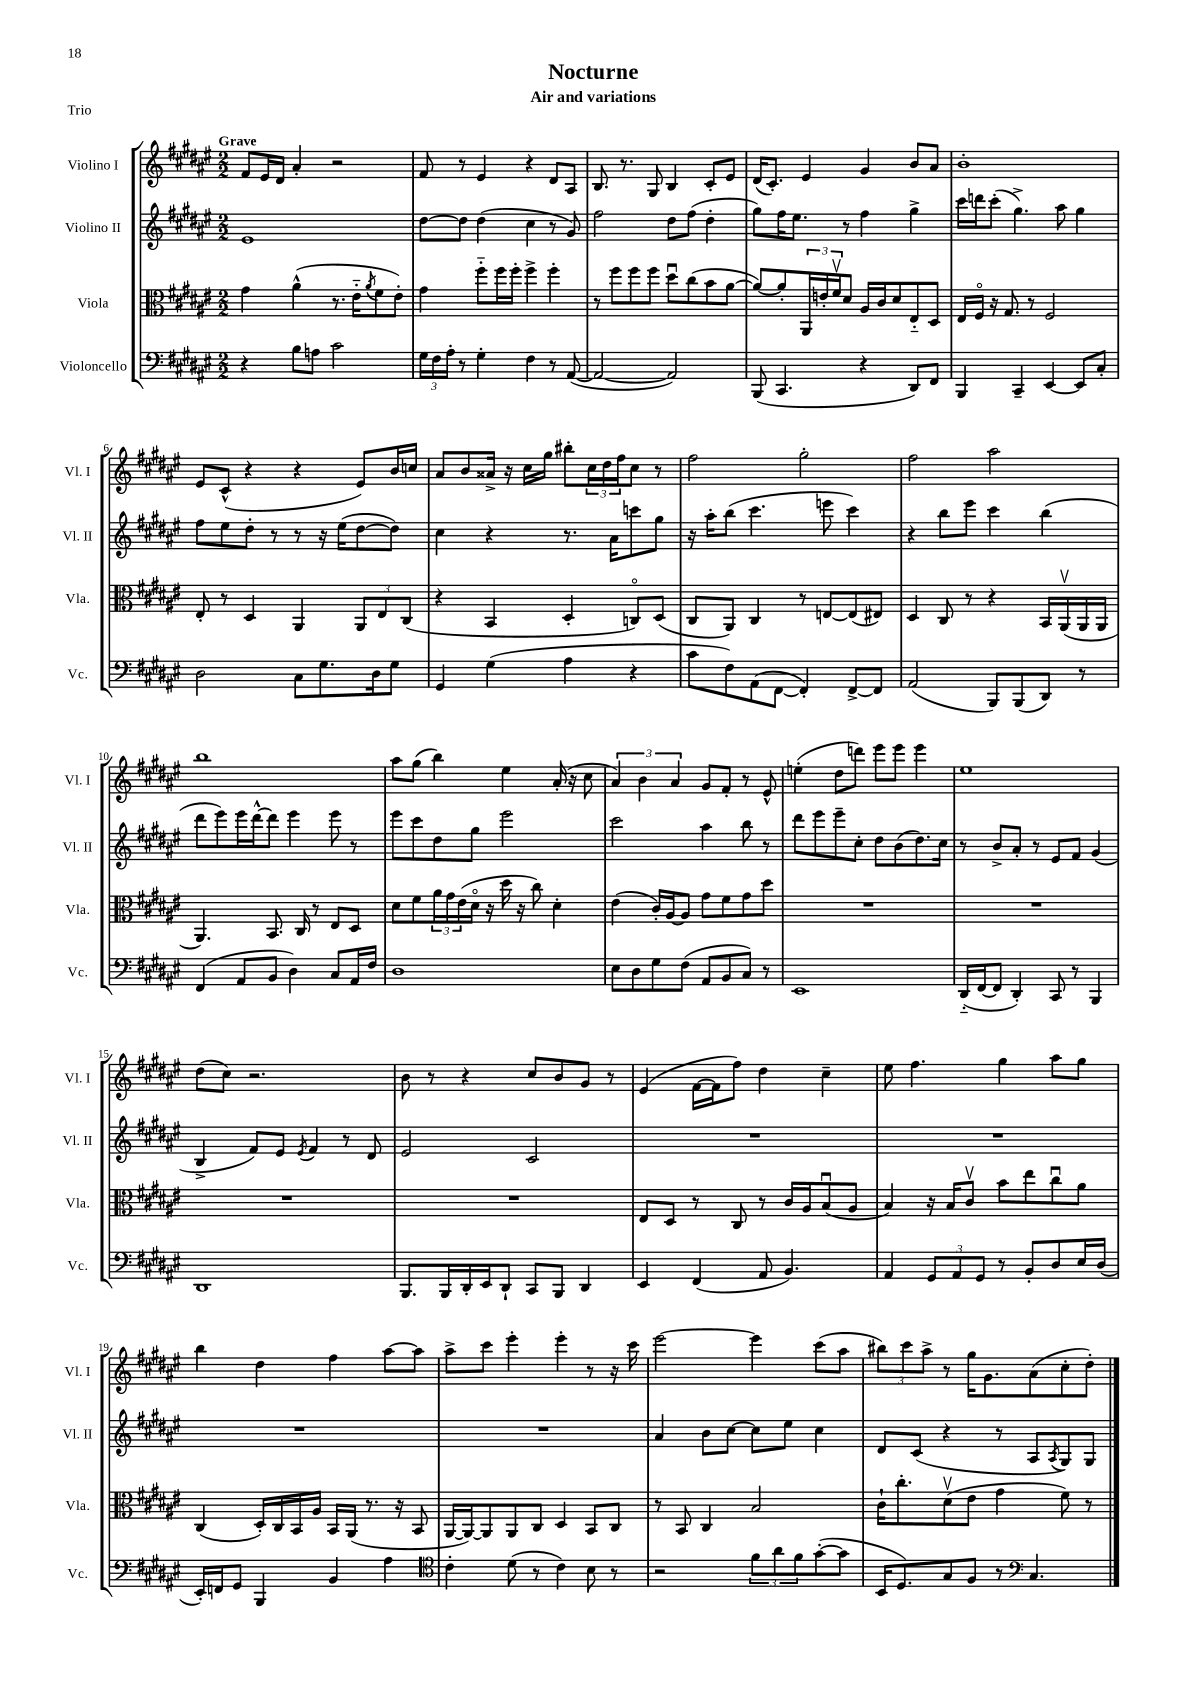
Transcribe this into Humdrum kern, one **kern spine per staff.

**kern	**kern	**kern	**kern
*staff4	*staff3	*staff2	*staff1
*clefF4	*clefC3	*clefG2	*clefG2
*k[f#c#g#d#a#e#]	*k[f#c#g#d#a#e#]	*k[f#c#g#d#a#e#]	*k[f#c#g#d#a#e#]
*M2/2	*M2/2	*M2/2	*M2/2
4r	4g#	1e#	8f#
.	.	.	16e#
.	.	.	16d#
8B	(4a#^^	.	4a#'
8A	.	.	.
2c#	8.r	.	2r
.	16e#'~	.	.
.	8qa#	.	.
.	8f#	.	.
.	8e#')	.	.
=	=	=	=
24G#	4g#	[8dd#	8f#
24F#	.	.	.
24A#'	.	.	.
8r	.	8dd#]	8r
4G#'	8ff#'~	(4dd#	4e#
.	16ff#	.	.
.	16ff#'	.	.
4F#	4ff#^	4cc#	4r
8r	4ff#'	8r	8d#
([8AA#	.	8g#)	8A#
=	=	=	=
2AA#_	8r	2ff#	8.B
.	8ff#	.	.
.	.	.	8.r
.	8ff#	.	.
.	8ff#	.	8G#
2AA#])	8dd#u	8dd#	4B
.	(8cc#	(8ff#	.
.	8b	4dd#'	8c#'
.	[8a#	.	8e#
=	=	=	=
(8BBB	8a#_)	8gg#)	(16d#
.	.	.	8.c#')
4.CC#	8a#']	16ff#	.
.	.	8.ee#	.
.	24AA#	.	4e#
.	24e'	.	.
.	24f#v	.	.
.	8d#	8r	.
4r	16A#	4ff#	4g#
.	16c#	.	.
.	8d#	.	.
8DD#)	8E#'~	4gg#^	8b
8FF#	8D#	.	8a#
=	=	=	=
4BBB	16E#	16ccc#	1b'
.	16F#o	16ddd	.
.	16r	(8ccc#'	.
.	8.G#	.	.
4CC#~	.	4.gg#^)	.
.	8r	.	.
[4EE#	2F#	.	.
.	.	8aa#	.
8EE#]	.	4gg#	.
8C#'	.	.	.
=	=	=	=
2D#	8E#'	8ff#	8e#
.	8r	8ee#	(8c#^^
.	4D#	8dd#'	4r
.	.	8r	.
8C#	4AA#	8r	4r
8.G#	.	16r	.
.	.	(16ee#	.
.	12AA#	[8dd#	8e#)
16D#	.	.	.
.	12E#	.	.
8G#	.	8dd#])	16b
.	(12C#	.	.
.	.	.	16cc
=	=	=	=
4GG#	4r	4cc#	8a#
.	.	.	8b
(4G#	4BB	4r	16a##^
.	.	.	16r
.	.	.	16cc#
.	.	.	16gg#
4A#	4D#'	8.r	8bb#'
.	.	.	24cc#
.	.	.	24dd#
.	.	16a#	.
.	.	.	24ff#
4r	8Co)	8ccc	8cc#
.	(8D#	8gg#	8r
=	=	=	=
8c#	8C#	16r	2ff#
.	.	16aa#'	.
8F#)	8AA#)	(8bb	.
(8AA#	4C#	4.ccc#	.
[8FF#	.	.	.
4FF#'])	8r	.	2gg#'
.	[8E	8eee	.
[8FF#^	(8E]	4ccc#)	.
8FF#]	8E#)	.	.
=	=	=	=
(2AA#	4D#	4r	2ff#
.	8C#	8bb	.
.	8r	8eee#	.
8BBB)	4r	4ccc#	2aa#
(8BBB	.	.	.
8DD#)	16BB	(4bb	.
.	(16AA#v	.	.
8r	16AA#	.	.
.	16AA#	.	.
=	=	=	=
(4FF#	4.AA#)	8ddd#	1bb
.	.	8eee#)	.
8AA#	.	16eee#	.
.	.	[16ddd#^^	.
8BB	8.BB	8ddd#]	.
4D#)	.	4eee#	.
.	16C#	.	.
.	8r	.	.
8C#	8E#	8eee#	.
16AA#	8D#	8r	.
16F#	.	.	.
=	=	=	=
1D#	8d#	8eee#	8aa#
.	8f#	8ccc#	(8gg#
.	24a#	8dd#	4bb)
.	24g#	.	.
.	(24e#	.	.
.	16d#o	8gg#	.
.	16r	.	.
.	16dd#	2eee#	4ee#
.	16r	.	.
.	8cc#)	.	.
.	4d#'	.	(16a#'
.	.	.	16r
.	.	.	8cc#
=	=	=	=
8E#	(4e#	2ccc#	6a#)
8D#	.	.	.
.	.	.	6b
8G#	16c#')	.	.
.	[16A#	.	.
.	.	.	6a#
(8F#	8A#]	.	.
8AA#	8g#	4aa#	8g#
8BB	8f#	.	8f#'
8C#)	8g#	8bb	8r
8r	8dd#	8r	8e#^^
=	=	=	=
1EE#	1r	8ddd#	(4ee'
.	.	8eee#	.
.	.	8eee#~	8dd#
.	.	8cc#'	8ddd)
.	.	8dd#	8eee#
.	.	(8b	8eee#
.	.	8.dd#)	4eee#
.	.	16cc#	.
=	=	=	=
(16DD#'~	1r	8r	1ee#
[16FF#	.	.	.
8FF#]	.	8b^	.
4DD#')	.	8a#'	.
.	.	8r	.
8CC#	.	8e#	.
8r	.	8f#	.
4BBB	.	(4g#	.
=	=	=	=
1DD#	1r	4B^	(8dd#
.	.	.	8cc#)
.	.	8f#)	2.r
.	.	8e#	.
.	.	8qe#	.
.	.	4f#	.
.	.	8r	.
.	.	8d#	.
=	=	=	=
8.BBB	1r	2e#	8b
.	.	.	8r
16BBB	.	.	.
16DD#'	.	.	4r
16EE#	.	.	.
8DD#`	.	.	.
8CC#	.	2c#	8cc#
8BBB	.	.	8b
4DD#	.	.	8g#
.	.	.	8r
=	=	=	=
4EE#	8E#	1r	(4e#
.	8D#	.	.
(4FF#	8r	.	[16f#
.	.	.	16f#]
.	8C#	.	8ff#)
8AA#	8r	.	4dd#
4.BB)	16c#	.	.
.	16A#	.	.
.	(8Bu	.	4cc#~
.	8A#	.	.
=	=	=	=
4AA#	4B)	1r	8ee#
.	.	.	4.ff#
12GG#	16r	.	.
.	16B	.	.
12AA#	.	.	.
.	8c#v	.	.
12GG#	.	.	.
8r	8b	.	4gg#
8BB'	8ee#	.	.
8D#	8cc#u	.	8aa#
16E#	8a#	.	8gg#
(16D#	.	.	.
=	=	=	=
16EE#')	(4C#	1r	4bb
16FF	.	.	.
8GG#	.	.	.
4BBB	16D#')	.	4dd#
.	16C#	.	.
.	16BB	.	.
.	16A#	.	.
4BB	16BB	.	4ff#
.	(16AA#	.	.
.	8.r	.	.
4A#	.	.	[8aa#
.	16r	.	.
.	8BB	.	8aa#]
=	=	=	=
*clefC4	*	*	*
4c#'	[16AA#	1r	8aa#^
.	16AA#_)	.	.
.	8AA#]	.	8ccc#
(8d#	8AA#	.	4eee#'
8r	8C#	.	.
4c#)	4D#	.	4eee#'
8B	8BB	.	8r
8r	8C#	.	16r
.	.	.	16ccc#
=	=	=	=
2r	8r	4a#	[2eee#
.	8BB	.	.
.	4C#	8b	.
.	.	[8cc#	.
12f#	2B	8cc#]	4eee#]
12a#	.	.	.
.	.	8ee#	.
12f#	.	.	.
([8g#'	.	4cc#	(8ccc#
8g#]	.	.	8aa#
=	=	=	=
16BB	16c#`	8d#	12bb#)
8.D#)	8.cc#'	.	.
.	.	.	12ccc#
.	.	(8c#	.
.	.	.	12aa#^
8G#	(8d#v	4r	8r
8F#	8e#	.	16gg#
.	.	.	8.g#
8r	4g#	8r	.
*clefF4	*	*	*
4.C#	.	8A#	(8a#
.	.	8qA#	.
.	8f#)	8G#)	8cc#'
.	8r	8G#	8dd#')
==	==	==	==
*-	*-	*-	*-
